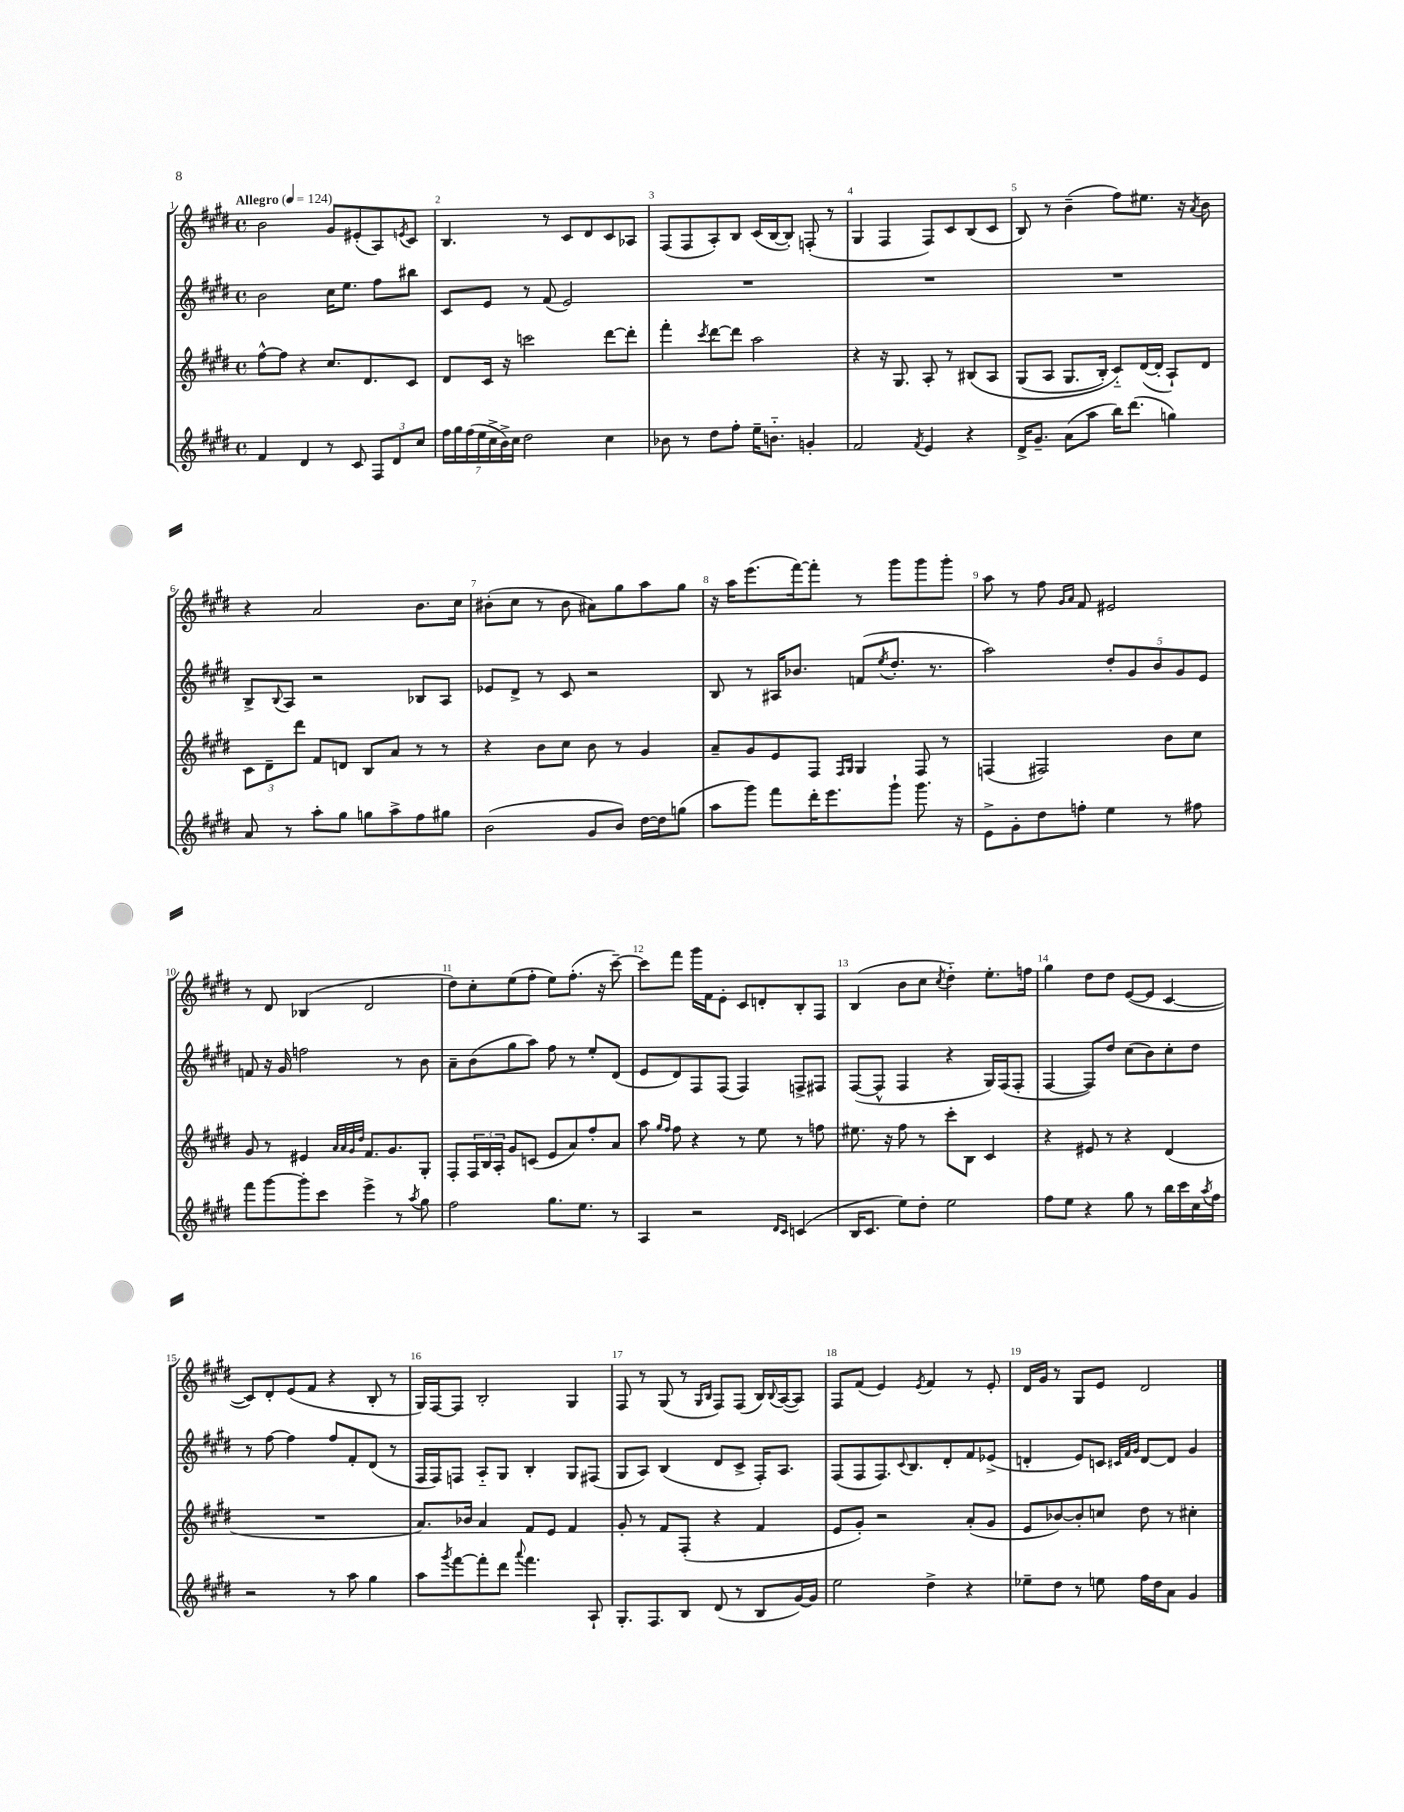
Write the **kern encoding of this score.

**kern	**kern	**kern	**kern
*staff4	*staff3	*staff2	*staff1
*clefG2	*clefG2	*clefG2	*clefG2
*k[f#c#g#d#]	*k[f#c#g#d#]	*k[f#c#g#d#]	*k[f#c#g#d#]
*M4/4	*M4/4	*M4/4	*M4/4
*met(c)	*met(c)	*met(c)	*met(c)
*MM124	*MM124	*MM124	*MM124
4f#/	[8ff#^^\L	2b\	2b\
.	8ff#\]J	.	.
4d#/	4r	.	.
8r	8.cc#/L	16cc#\LK	8g#/L
.	.	8.ee\J	.
8c#/	.	.	(8e#'/
.	8.d#/	.	.
12F#/L	.	8ff#\L	8A/)
12d#/	.	.	.
.	.	.	8qe/
.	8c#/J	8bb#\J	8c#/J
12cc#/J	.	.	.
=	=	=	=
28ff#\LL	8d#/L	8c#/L	4.B/
28gg#\	.	.	.
(28ff#\	.	.	.
28ee\	.	.	.
.	16c#/Jk	8e/J	.
28cc#^\	.	.	.
28b^\)	.	.	.
.	16r	.	.
28cc#\JJ	.	.	.
2dd#\	2ccc\	8r	.
.	.	(8f#/	8r
.	.	2e/)	8c#/L
.	.	.	8d#/
4cc#\	[8ddd#\L	.	8c#/
.	8ddd#'\]J	.	8A-/J
=	=	=	=
8b-\	4fff#'\	1r	(8F#/L
8r	.	.	8F#/
.	8qccc#/	.	.
8dd#\L	[8ddd#\L	.	8A'/)
8ff#'\J	8ddd#\]J	.	8B/J
16ee~\LK	2aa\	.	(16c#/LL
8.b'~\J	.	.	[16B/J
.	.	.	8B'/]J)
4g'/	.	.	(8F'/
.	.	.	8r
=	=	=	=
2f#/	4r	1r	4G#/
.	16r	.	4F#/
.	8.G#/	.	.
8qf#/	.	.	.
4e/	8A'/	.	8F#/L)
.	8r	.	8c#/
4r	&(8B#/L	.	(8B/
.	8A/J	.	8c#/J
=	=	=	=
16d#^/LK	(8G#/L	1r	8B/)
8.g#~/J	.	.	.
.	8A/J	.	8r
(8a\L	8.G#/L	.	(4b~\
8aa\J	.	.	.
.	16B'/Jk)	.	.
16bb\LK)	8c#'~/L&)	.	8ff#\L)
(8.ddd#\J	.	.	.
.	([16d#/L	.	8.ee#\J
.	16d#'/]JJ	.	.
4gg\)	8A`/L)	.	.
.	.	.	16r
.	.	.	8qa/
.	8d#/J	.	8b\
=	=	=	=
8a/	12c#\L	8B^/L	4r
.	12d#~\	.	.
.	.	8qqB/	.
8r	.	8A/J	.
.	12ddd#\J	.	.
8aa'\L	8f#/L	2r	2a/
8gg#\J	8d/J	.	.
8gg\L	8B/L	.	.
8aa^\	8a/J	.	.
8ff#\	8r	8B-/L	8.b\L
8gg#\J	8r	8A/J	.
.	.	.	16cc#\Jk
=	=	=	=
(2b\	4r	8e-/L	(8b#'\L
.	.	8d#^/J	8cc#\J
.	8b\L	8r	8r
.	8cc#\J	8c#/	8b#\
8g#/L	8b\	2r	8a#\L)
8b/J)	8r	.	8gg#\
[16dd#\LL	4g#/	.	8aa\
16dd#\]J	.	.	.
(8gg\J	.	.	8gg#\J
=	=	=	=
8aa\L	8a~/L	8B/	16r
.	.	.	16aa\LK
8ggg#\J)	8g#/	8r	(8.eee\
8fff#\L	8e/	16A#/LK	.
.	.	8.b-/J	[16fff#\k)
16ddd#'\K	8F#/J	.	8fff#'\]J
8.eee\	.	.	.
.	16qqF#/LL	.	.
.	16qqG#/JJ	.	.
.	4G#/	(8f/L	8r
.	.	8qee/	.
8ggg#`\J	.	8.dd#'/J	8ggg#\L
8.ggg#\	8F#/	.	8ggg#\
.	.	8.r	.
.	8r	.	8ggg#'\J
16r	.	.	.
=	=	=	=
8e^\L	(4F/	2aa\)	8aa\
8g#'\	.	.	8r
8dd#\	2F#/)	.	8ff#\
.	.	.	16qqg#/LL
.	.	.	16qqa/JJ
8ff'\J	.	.	8f#/
4ee\	.	10dd#'/L	2e#/
.	.	10g#/	.
.	.	10b/	.
8r	8b\L	.	.
.	.	10g#/	.
8ff#\	8cc#\J	.	.
.	.	10e/J	.
=	=	=	=
8fff#\L	8g#/	8f/	8r
[8ggg#\	8r	16r	8d#/
.	.	16g#/	.
8ggg#'\]	4e#/	2ff\	(4B-/
8ccc#\J	.	.	.
.	32qqa/LLL	.	.
.	32qqa/	.	.
.	32qqg#/	.	.
.	32qqdd#/JJJ	.	.
4eee^\	8.f#/L	.	2d#/
.	8.g#/	.	.
8r	.	8r	.
8qaa/	.	.	.
8gg#\	8G#'/J	8b\	.
=	=	=	=
2ff#\	8F#'/L	8a~\L	8dd#\L)
.	24F#/L	(8b\	8cc#'\
.	24B/	.	.
.	24A'/JJ	.	.
.	8g#/L	8gg#\	(8ee\
.	(8c/J	8aa\J)	8ff#'\J
8.gg#\L	8e/L	8ff#\	8ee\L)
.	8a/)	8r	(8.ff#'\J
8.ee\J	.	.	.
.	8ff#'/	8ee'/L	.
.	.	.	16r
8r	8a/J	(8d#/J	[8ccc#~\)
=	=	=	=
4A/	8aa\	8e/L	8ccc#\]L
.	16qqgg#/LL	.	.
.	16qqff#/JJ	.	.
.	8ff#\	8d#/)	8fff#\J
2r	4r	8F#/	16ggg#\LL
.	.	.	16f#\J
.	.	(8F#/J	8e'\J
.	8r	4F#/)	8c#/L
.	8ee\	.	8d'/
16qqd#/LL	.	.	.
16qqc#/JJ	.	.	.
(4c/	8r	8F^/L	8B'/
.	8ff\	8F#/J	8F#/J
=	=	=	=
16B/LK	8.ee#\	([8F#/L	(4B/
8.c#/J	.	.	.
.	.	8F#^^/]J	.
.	16r	.	.
8ee\L)	8ff#\	4F#/	8b\L
8dd#'\J	8r	.	8cc#\J
.	.	.	8qcc#/
2ee\	8ccc#'\L	4r	4dd#'~\)
.	8B\J	.	.
.	4c#/	16G#/LL)	8.ee'\L
.	.	(16F#/J	.
.	.	8F#'/J	.
.	.	.	16ff\Jk
=	=	=	=
8ff#\L	4r	[4F#/	4gg#\
8ee\J	.	.	.
4r	8e#/	8F#/]L)	8dd#\L
.	8r	8dd#/J	8dd#\J
8gg#\	4r	(8cc#\L	([8e/L
8r	.	8b\)	8e/]J
16bb\LL	(4d#/	8cc#'\	[4c#/
16ccc#\	.	.	.
16cc#\	.	8dd#\J	.
8qaa/	.	.	.
16ff#\JJ	.	.	.
=	=	=	=
2r	1r	8r	8c#/]L)
.	.	[8ff#\	8d#'/
.	.	4ff#\]	(8e/
.	.	.	8f#/J
8r	.	8ff#/L	4r
8aa\	.	8f#'/	.
4gg#\	.	(8d#/J	8B'/
.	.	8r	8r
=	=	=	=
8aa\L	8.a/L)	16F#/LL	16G#/LL)
.	.	16F#/J)	[16F#/J
8qggg#/	.	.	.
[8fff#\	.	8F/J	8F#/]J
.	16b-/Jk	.	.
8fff#'\]	4a/	8A'~/L	2B'/
8ddd#\J	.	8G#/J	.
8qqaaa/	.	.	.
4.fff#\	8f#/L	4B'/	.
.	8e/J	.	.
.	4f#/	8G#/L	4G#/
8A`/	.	(8F#/J	.
=	=	=	=
8.G#'/L	8g#'/	8G#/L	8F#/
.	8r	8A/J)	8r
8.F#/	.	.	.
.	8f#/L	(4B/	(8G#/
8B/J	(8F#'/J	.	8r
.	.	.	16qqG#/LL
.	.	.	16qqB/JJ
(8d#/	4r	8d#/L	8F#/L)
8r	.	8c#^/J	(8F#/J
8B/L	4f#/	16F#'/LK)	16B/LL)
.	.	.	8qqB/
.	.	8.A/J	([16A/J
[16g#/L)	.	.	8A/]J)
16g#/]JJ	.	.	.
=	=	=	=
2ee\	8e/L	(8F#/L	8F#/L
.	8g#'/J)	8F#/	(8f#/J
.	2r	8.F#/)	4e/)
.	.	8qqc#/	.
.	.	8.B/	.
.	.	.	8qe/
4dd#^\	.	.	4f#/
.	.	8d#'/	.
4r	(8a'/L	8f#/	8r
.	8g#/J	(8e-^/J	8e'/
=	=	=	=
8ee-~\L	8e/L	4d'/	16d#/LL
.	.	.	16g#/JJ
8dd#\J	[8b-/)	.	8r
8r	8b-'/]	8e/L)	8G#/L
8ee\	8cc/J	8c/J	8e/J
.	.	32qqc#/LLL	.
.	.	32qqf#/	.
.	.	32qqg#/JJJ	.
16ff#\LL	8dd#\	[8d/L	2d#/
16dd#\J	.	.	.
8a\J	8r	8d/]J	.
4g#/	4cc#'\	4g#/	.
==	==	==	==
*-	*-	*-	*-
